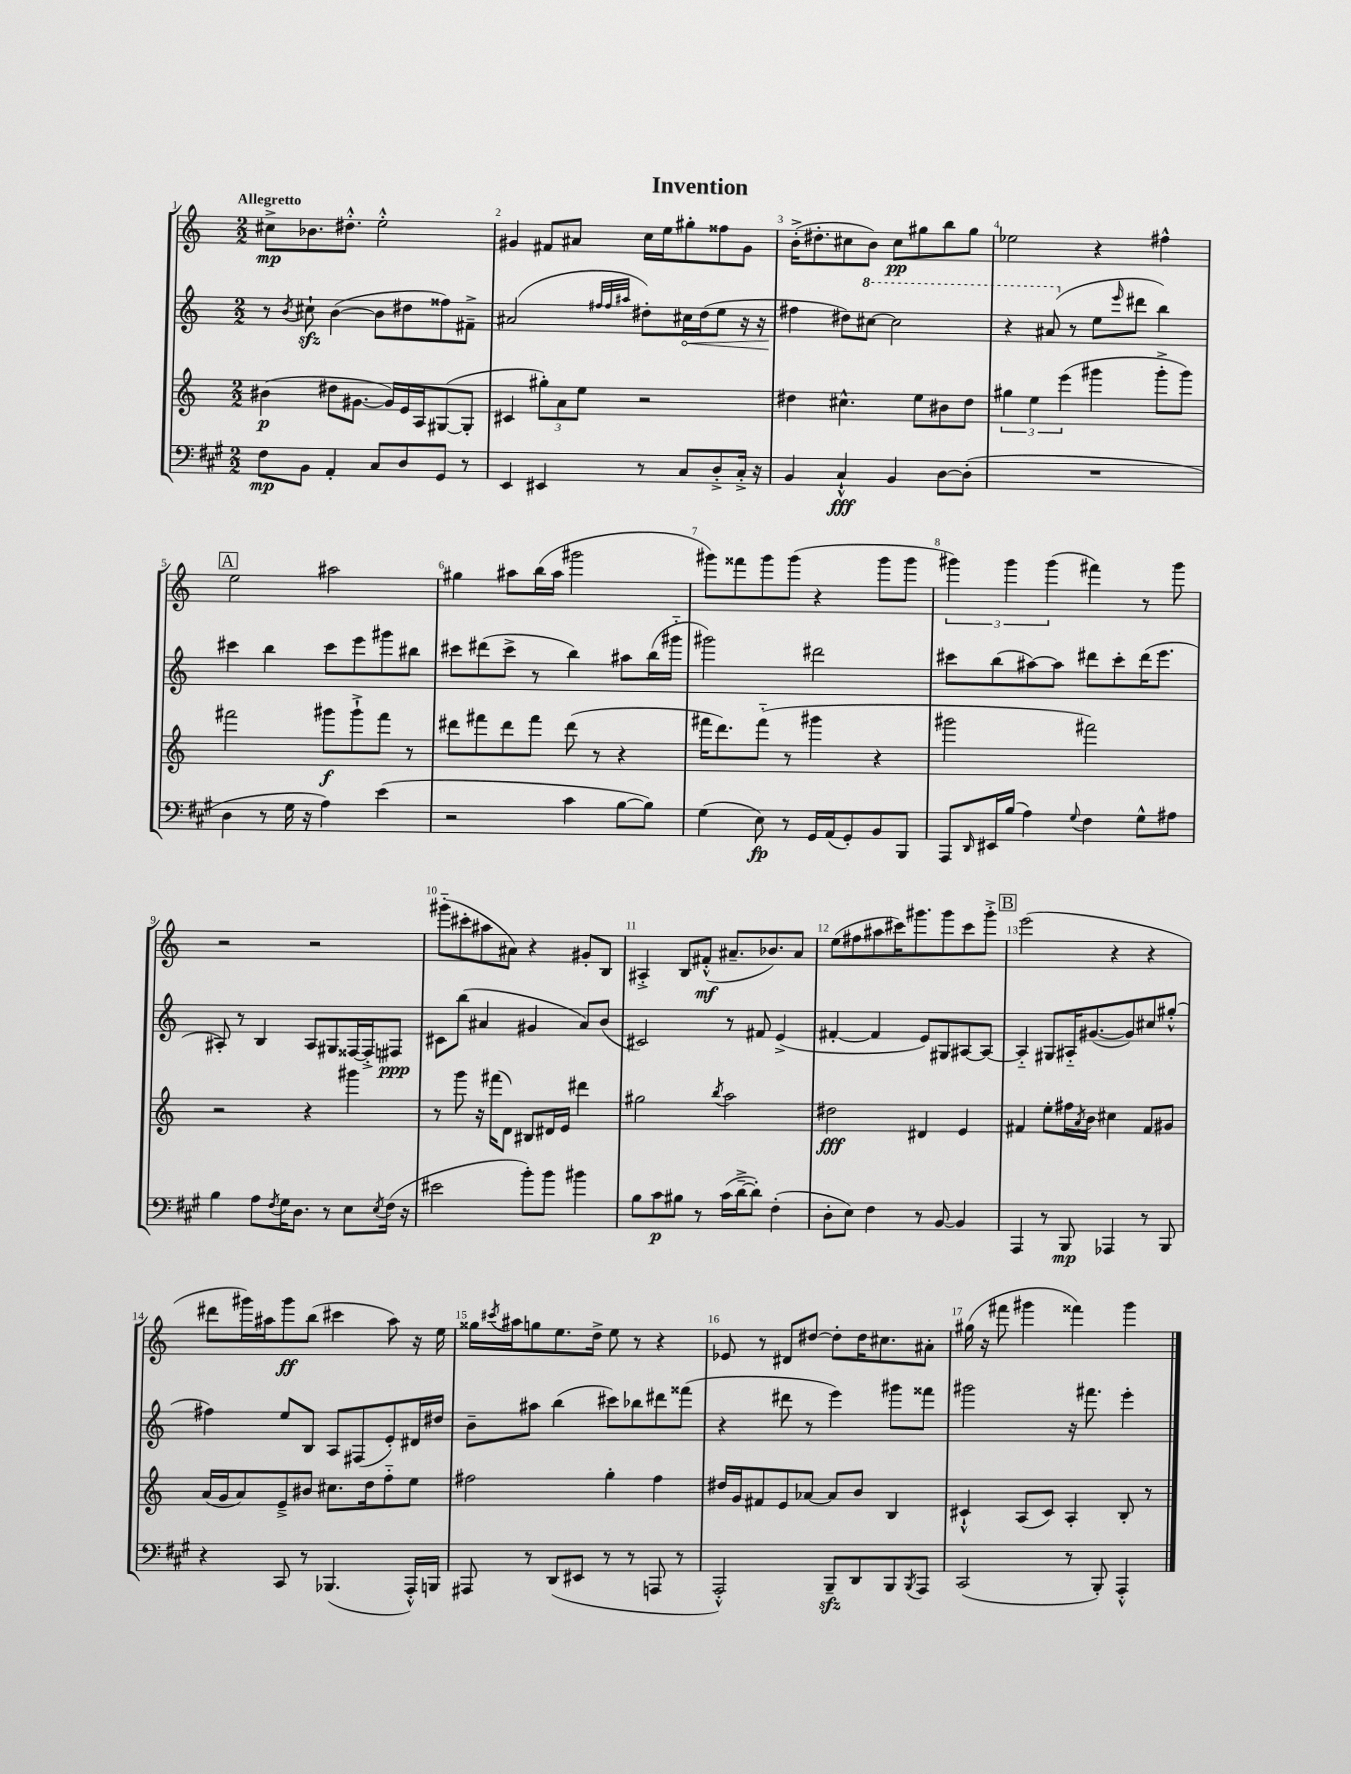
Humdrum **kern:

**kern	**dynam	**kern	**dynam	**kern	**dynam	**kern	**dynam
*part4	*part4	*part3	*part3	*part2	*part2	*part1	*part1
*staff4	*staff4	*staff3	*staff3	*staff2	*staff2	*staff1	*staff1
*clefF4	*	*clefG2	*	*clefG2	*	*clefG2	*
*k[f#c#g#]	*	*k[]	*	*k[]	*	*k[]	*
*M2/2	*	*M2/2	*	*M2/2	*	*M2/2	*
=1	=1	=1	=1	=1	=1	=1	=1
!	!	!	!	!	!	!LO:TX:a:B:t=Allegretto	!
8F#\L	mp	(4b#X\	p	8r	.	8cc#X^\L	mp
.	.	.	.	8qb/	.	.	.
8BB\J	.	.	.	8cc#Xzz`\	.	8.b-X\	.
4AA'/	.	8dd#X\L	.	([4b\	.	.	.
.	.	.	.	.	.	8.dd#X'^^\J	.
.	.	[8.g#X\J	.	.	.	.	.
8C#/L	.	.	.	8b\L]	.	2ee'^^\	.
.	.	16g#/LL])	.	.	.	.	.
8D/	.	16e/	.	8dd#X\	.	.	.
.	.	16A/J	.	.	.	.	.
8GG#/J	.	([8G#X/	.	8ff##X\)	.	.	.
8r	.	8G#'/J]	.	8f#X~^\J	.	.	.
=2	=2	=2	=2	=2	=2	=2	=2
4EE/	.	4c#X/	.	(2a#X/	.	4g#X/	.
4EE#X/	.	12gg#X'\L)	.	.	.	8f#X/L	.
.	.	12a\	.	.	.	.	.
.	.	.	.	.	.	8a#X/J	.
.	.	12ee\J	.	.	.	.	.
.	.	.	.	32qqff#X/LLL	.	.	.
.	.	.	.	32qqff#/	.	.	.
.	.	.	.	32qqaa#X/JJJ	.	.	.
8r	.	2r	.	8dd#X'\L)	.	16cc\LL	.
.	.	.	.	.	.	16ee\J	.
!	!	!	!	!	!LO:HP:b	!	!
8C#/L	.	.	.	16cc#X\L	<	8gg#X'\	.
.	.	.	.	(16dd#\J	.	.	.
8D'^/	.	.	.	8ee\J	.	8ff##X\	.
16C#'^/Jk	.	.	.	16r	.	8g#\J	.
16r	.	.	.	16r	.	.	.
=3	=3	=3	=3	=3	=3	=3	=3
4BB/	.	4dd#X\	.	4ff#X\	.	(16b'^\KL	.
.	.	.	.	.	.	8.dd#X'\	.
4C#`^^/	fff	4.cc#X^^\	.	8dd#X\L)	[	8cc#X\	.
*	*	*	*	*8va	*	*	*
.	.	.	.	[8ccc#X\J	.	8b\J)	.
4BB/	.	.	.	2ccc#\]	.	8cc#\L	pp
.	.	8ee\L	.	.	.	8gg#X\	.
[8D\L	.	8b#X\	.	.	.	8bb\	.
(8D'\J]	.	8dd#\J	.	.	.	8gg#\J	.
=4	=4	=4	=4	=4	=4	=4	=4
1r	.	6gg#X\	.	4r	.	2ee-X\	.
.	.	6ee\	.	.	.	.	.
.	.	.	.	(8aa#X/	.	.	.
.	.	(6eee\	.	.	.	.	.
*	*	*	*	*X8va	*	*	*
.	.	.	.	8r	.	.	.
.	.	4ggg#X\	.	8ee\L	.	4r	.
.	.	.	.	16qqeee/	.	.	.
.	.	.	.	8ddd#X\J	.	.	.
.	.	8ggg#'^\L	.	4bb\)	.	4ff#X^^\	.
.	.	8ggg#\J)	.	.	.	.	.
!!LO:LB:g=z
!!LO:REH:place=s1:t=A
=5	=5	=5	=5	=5	=5	=5	=5
4D\	.	2fff#X\	.	4ccc#X\	.	2ee\	.
8r	.	.	.	4bb\	.	.	.
16G#\	.	.	.	.	.	.	.
16r	.	.	.	.	.	.	.
4A\)	.	8ggg#X\L	f	8ccc#\L	.	2aa#X\	.
.	.	8ggg#`^\	.	8eee\	.	.	.
(4e\	.	8fff#\J	.	8ggg#X\	.	.	.
.	.	8r	.	8bb#X\J	.	.	.
=6	=6	=6	=6	=6	=6	=6	=6
2r	.	8ddd#X\L	.	8ccc#X\L	.	4gg#X\	.
.	.	8fff#X\	.	(8ddd#X\	.	.	.
.	.	8ddd#\	.	8ccc#^\J	.	8aa#X\L	.
.	.	8fff#\J	.	8r	.	(16bb\L	.
.	.	.	.	.	.	16aa#\JJ	.
4c#\	.	(8ddd#\	.	4bb\)	.	2ggg#X\	.
.	.	8r	.	.	.	.	.
[8B\L	.	4r	.	8aa#X\L	.	.	.
8B\J])	.	.	.	(16bb\L	.	.	.
.	.	.	.	16ggg#X\JJ	.	.	.
=7	=7	=7	=7	=7	=7	=7	=7
(4G#\	.	16fff#X\KL	.	2ggg#X\)	.	8ggg#X\L)	.
.	.	8.ddd\)	.	.	.	.	.
.	.	.	.	.	.	8fff##X\	.
8E\)	fp	(8fff#\J	.	.	.	8ggg#\	.
8r	.	8r	.	.	.	(8ggg#\J	.
16GG#/LL	.	4ggg#X\	.	2ddd#X\	.	4r	.
(16AA/J	.	.	.	.	.	.	.
8GG#'/)	.	.	.	.	.	.	.
8BB/	.	4r	.	.	.	8ggg#\L	.
8BBB/J	.	.	.	.	.	8ggg#\J	.
=8	=8	=8	=8	=8	=8	=8	=8
8AAA/L	.	2ggg#X\	.	8ccc#X\L	.	6ggg#X\)	.
16qqDD/	.	.	.	.	.	.	.
16EE#X/L	.	.	.	(8bb\	.	.	.
.	.	.	.	.	.	6ggg#\	.
(16B/JJ	.	.	.	.	.	.	.
4A\)	.	.	.	[8aa#X\)	.	.	.
.	.	.	.	.	.	(6ggg#\	.
.	.	.	.	8aa#\J]	.	.	.
8qqG#/	.	.	.	.	.	.	.
4F#\	.	2fff#X\)	.	8ddd#X\L	.	4fff#X\)	.
.	.	.	.	8ccc#'\	.	.	.
8G#^^\L	.	.	.	(16ddd#\K	.	8r	.
.	.	.	.	8.eee\J	.	.	.
8A#X\J	.	.	.	.	.	8ggg#\	.
!!LO:LB:g=z
=9	=9	=9	=9	=9	=9	=9	=9
4B\	.	2r	.	8A#X'/)	.	2r	.
.	.	.	.	8r	.	.	.
8A\L	.	.	.	4B/	.	.	.
8qF#/	.	.	.	.	.	.	.
16G#\K	.	.	.	.	.	.	.
8.D\J	.	.	.	.	.	.	.
.	.	4r	.	8A#/L	.	2r	.
8r	.	.	.	8G#X/	.	.	.
8E\L	.	4ggg#X\	.	[16F##X/L	.	.	.
.	.	.	.	16F##'^/J]	.	.	.
8qE/	.	.	.	.	.	.	.
(16F#\Jk	.	.	.	8F#X/J	ppp	.	.
16r	.	.	.	.	.	.	.
=10	=10	=10	=10	=10	=10	=10	=10
2e#X\	.	8r	.	8c#X\L	.	(8ggg#X\L	.
.	.	8ggg\	.	(8bb\J	.	8ccc#X'\	.
.	.	16r	.	4a#X/	.	8aa#X\	.
.	.	(16fff#X\KL	.	.	.	.	.
.	.	8d\J)	.	.	.	8a#X\J)	.
8b'\L)	.	8B#X/L	.	4g#X/	.	4r	.
8b\J	.	16d#X/L	.	.	.	.	.
.	.	16e/JJ	.	.	.	.	.
4b#X\	.	4ddd#X\	.	8a#/L)	.	8g#X'/L	.
.	.	.	.	(8b/J	.	8B/J	.
=11	=11	=11	=11	=11	=11	=11	=11
8B\L	.	2gg#X\	.	2c#X/)	.	4A#X'^/	.
8c#\	p	.	.	.	.	.	.
8B#X\J	.	.	.	.	.	8B/L	.
8r	.	.	.	.	.	(8f#X'^^/J	mf
.	.	8qbb/	.	.	.	.	.
(16c#\LL	.	2aa\	.	8r	.	8.a#X~/L	.
[16d~^\J	.	.	.	.	.	.	.
8d'\J])	.	.	.	8f#X/	.	.	.
.	.	.	.	.	.	8.b-X/)	.
(4F#'\	.	.	.	(4e^/	.	.	.
.	.	.	.	.	.	8a#/J	.
=12	=12	=12	=12	=12	=12	=12	=12
8D'\L	.	2dd#X\	fff	[4f#X'/	.	(8ee\L	.
8E\J)	.	.	.	.	.	8ff#X\	.
4F#\	.	.	.	4f#/]	.	8aa#X\	.
.	.	.	.	.	.	16ccc#X\K)	.
.	.	.	.	.	.	8.ggg#X\	.
8r	.	4d#X/	.	8e/L)	.	.	.
[8BB/	.	.	.	8G#X/	.	8ggg#\	.
4BB/]	.	4e/	.	[8A#X/	.	8ccc#\	.
.	.	.	.	8A#/J_	.	8ggg#'^\J	.
!!LO:REH:place=s1:t=B
=13	=13	=13	=13	=13	=13	=13	=13
4AAA/	.	4f#X/	.	4A#/]	.	(2eee\	.
8r	.	8ee'\L	.	8G#X/L	.	.	.
8BBB/	mp	16ff#X\L	.	16A#X/K	.	.	.
.	.	8qa/	.	.	.	.	.
.	.	16b\JJ	.	([8.g#X/	.	.	.
4AAA-X/	.	4cc#X\	.	.	.	4r	.
.	.	.	.	8g#/])	.	.	.
8r	.	8f#/L	.	8cc#X/	.	4r	.
8BBB/	.	8g#X/J	.	(8gg#X'^^/J	.	.	.
!!LO:LB:g=z
=14	=14	=14	=14	=14	=14	=14	=14
4r	.	(16a/LL	.	4ff#X\)	.	8ddd#X\L	.
.	.	16g/J	.	.	.	.	.
.	.	8a/)	.	.	.	16ggg#X\L)	.
.	.	.	.	.	.	16aa#X\J	.
8CC#/	.	8e~^/	.	8ee/L	.	8ggg#\	ff
8r	.	8b#X/J	.	8B/J	.	(8bb\J	.
(4.BBB-X/	.	8.cc#X\L	.	8A/L	.	4ccc#X\	.
.	.	.	.	(8F#X/	.	.	.
.	.	16dd\k	.	.	.	.	.
.	.	8ff\	.	8e'/)	.	8aa#\)	.
16AAA'^^/LL)	.	8ee\J	.	16d#X/L	.	16r	.
16BBBn/JJ	.	.	.	16dd#X/JJ	.	16ee\	.
=15	=15	=15	=15	=15	=15	=15	=15
8AAA#X/	.	2ff#X\	.	8b~\L	.	16gg##X\LL	.
.	.	.	.	.	.	8qccc#X/	.
.	.	.	.	.	.	16aa#X\J	.
8r	.	.	.	8aa#X\J	.	8ggn\	.
(8DD/L	.	.	.	(4bb\	.	8.ee\	.
8EE#X/J	.	.	.	.	.	.	.
.	.	.	.	.	.	16dd^\Jk	.
8r	.	4gg'\	.	8ccc#X\L)	.	8ee\	.
8r	.	.	.	8bb-X\	.	8r	.
8AAAn/	.	4ff#\	.	8ddd#X\	.	4r	.
8r	.	.	.	(8fff##X\J	.	.	.
=16	=16	=16	=16	=16	=16	=16	=16
2AAA'^^/)	.	16dd#X/LL	.	4r	.	8e-X/	.
.	.	16g/J	.	.	.	.	.
.	.	8f#X/	.	.	.	8r	.
.	.	8e/	.	8ddd#X\	.	8d#X/L	.
.	.	[8a-X/J	.	8r	.	[8dd#X/J	.
8BBBzz~/L	.	8a-/L]	.	4eee\)	.	8dd#'\L]	.
8DD/	.	8b/J	.	.	.	16dd#\K	.
.	.	.	.	.	.	8.cc#X\	.
8BBB/	.	4B/	.	8ggg#X\L	.	.	.
8qBBB/	.	.	.	.	.	.	.
8AAA/J	.	.	.	8fff##X\J	.	8a#X'\J	.
=17	=17	=17	=17	=17	=17	=17	=17
(2CC#/	.	4c#X`^^/	.	2ggg#X\	.	(16gg#X\	.
.	.	.	.	.	.	16r	.
.	.	.	.	.	.	8fff#X\	.
.	.	(8A/L	.	.	.	4ggg#X\	.
.	.	8c#/J)	.	.	.	.	.
8r	.	4A'/	.	16r	.	4fff##X\)	.
.	.	.	.	8.fff#X\	.	.	.
8BBB'/)	.	.	.	.	.	.	.
4AAA'^^/	.	8B'/	.	4eee'\	.	4ggg#\	.
.	.	8r	.	.	.	.	.
==	==	==	==	==	==	==	==
*-	*-	*-	*-	*-	*-	*-	*-
